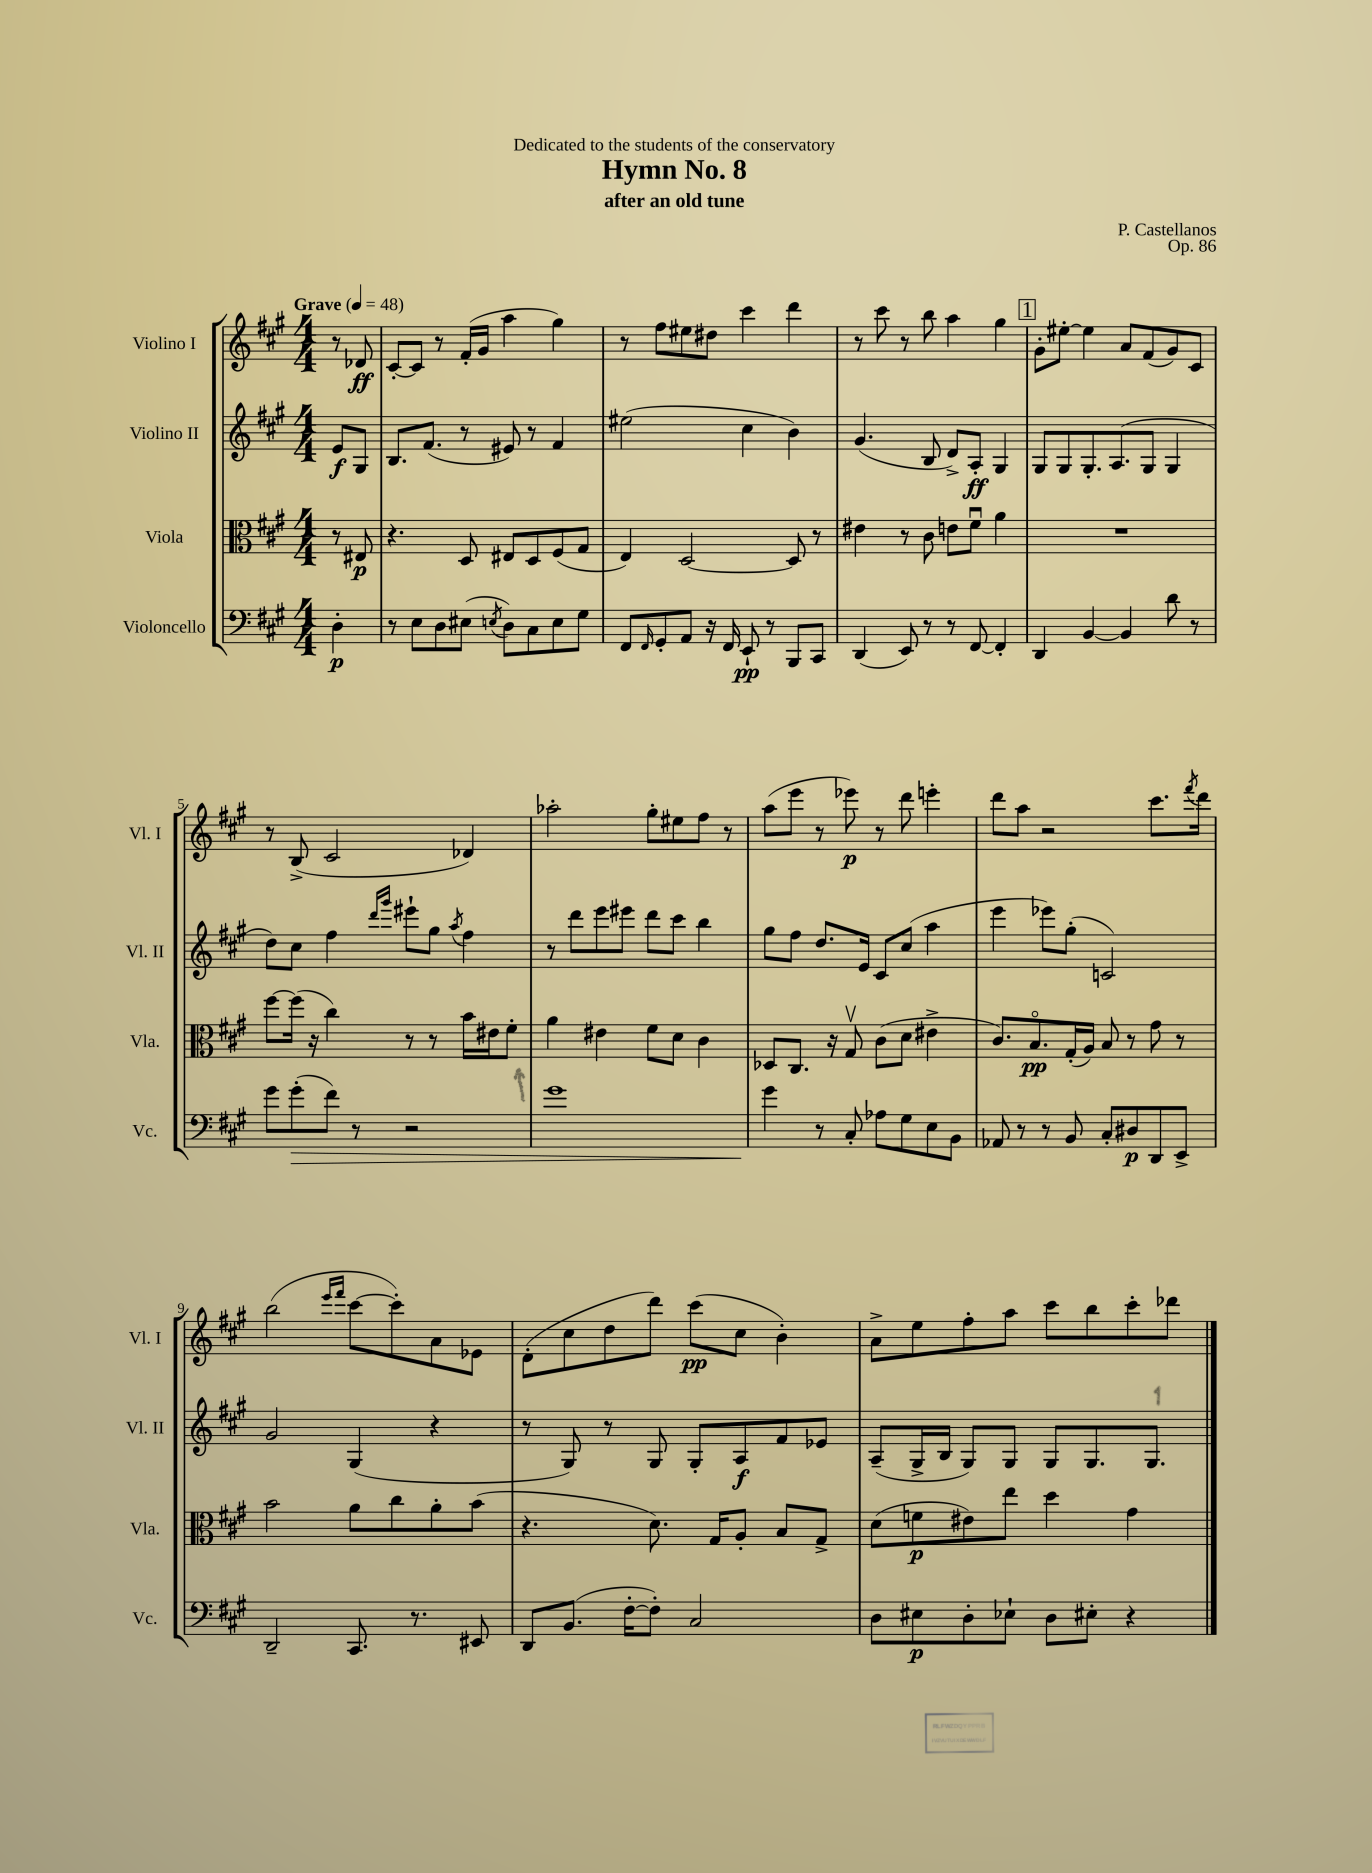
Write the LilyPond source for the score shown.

\header { title = "Hymn No. 8" composer = "P. Castellanos" subtitle = "after an old tune" dedication = "Dedicated to the students of the conservatory" opus = "Op. 86" }
<<
\new StaffGroup <<
\new Staff = "s0" \with { instrumentName = "Violino I" shortInstrumentName = "Vl. I" } {
    \clef treble \key a \major \numericTimeSignature \time 4/4 \partial 4 \tempo "Grave" 4 = 48
    r8 des'8\ff |
    cis'8~-. cis'8 r8 fis'16-.( gis'16 a''4 gis''4) |
    r8 fis''8 eis''8 dis''8 cis'''4 d'''4 |
    r8 cis'''8 r8 b''8 a''4 gis''4 |
    \mark \markup { \box "1" } gis'8-. eis''8~-. eis''4 a'8 fis'8( gis'8) cis'8 |
    r8 b8->( cis'2 des'4) |
    aes''2-. gis''8-. eis''8 fis''8 r8 |
    a''8( e'''8 r8 ees'''8\p) r8 d'''8 e'''4-. |
    d'''8 a''8 r2 cis'''8. \acciaccatura { fis'''8 } d'''16 |
    b''2( \grace { e'''16 fis'''16 } cis'''8~ cis'''8-.) a'8 ees'8 |
    d'8-.( cis''8 d''8 d'''8) cis'''8\pp( cis''8 b'4-.) |
    a'8-> e''8 fis''8-. a''8 cis'''8 b''8 cis'''8-. des'''8 \bar "|." |
}
\new Staff = "s1" \with { instrumentName = "Violino II" shortInstrumentName = "Vl. II" } {
    \clef treble \key a \major \numericTimeSignature \time 4/4 \partial 4
    e'8\f gis8 |
    b8. fis'8.( r8 eis'8) r8 fis'4 |
    eis''2( cis''4 b'4) |
    gis'4.( b8 d'8->) a8-.\ff gis4 |
    \mark \markup { \box "1" } gis8 gis8 gis8.-. a8.( gis8 gis4 |
    d''8) cis''8 fis''4 \grace { d'''16 gis'''16 } eis'''8-! gis''8 \acciaccatura { a''8 } fis''4 |
    r8 d'''8 e'''8 eis'''8 d'''8 cis'''8 b''4 |
    gis''8 fis''8 d''8. e'16 cis'8 cis''8( a''4 |
    e'''4 ees'''8) gis''8-.( c'2) |
    gis'2 gis4( r4 |
    r8 gis8) r8 gis8 gis8-. a8\f fis'8 ees'8 |
    a8--( gis16-> b16 gis8) gis8 gis8 gis8. gis8. \bar "|." |
}
\new Staff = "s2" \with { instrumentName = "Viola" shortInstrumentName = "Vla." } {
    \clef alto \key a \major \numericTimeSignature \time 4/4 \partial 4
    r8 eis8\p |
    r4. d8 eis8 d8 fis8( gis8 |
    e4) d2~ d8 r8 |
    eis'4 r8 cis'8 e'8 fis'8\downbow a'4 |
    \mark \markup { \box "1" } R1 |
    fis''8~ fis''16( r16 cis''4) r8 r8 b'16 eis'16 fis'8-. |
    a'4 eis'4 fis'8 d'8 cis'4 |
    des8 cis8. r16 gis8\upbow cis'8( d'8 eis'4-> |
    cis'8.) b8.\flageolet\pp gis16-.( a16) b8 r8 gis'8 r8 |
    b'2 a'8 cis''8 a'8-. b'8( |
    r4. d'8.) gis16 a8-. b8 gis8-> |
    d'8( f'8\p eis'8) e''8 d''4 gis'4 \bar "|." |
}
\new Staff = "s3" \with { instrumentName = "Violoncello" shortInstrumentName = "Vc." } {
    \clef bass \key a \major \numericTimeSignature \time 4/4 \partial 4
    d4-.\p |
    r8 e8 d8 eis8( \acciaccatura { e8 } d8) cis8 e8 gis8 |
    fis,8 \grace { fis,16 } gis,8-. a,8 r16 fis,16 e,8-!\pp r8 b,,8 cis,8 |
    d,4( e,8) r8 r8 fis,8~ fis,4-. |
    \mark \markup { \box "1" } d,4 b,4~ b,4 d'8 r8 |
    gis'8 gis'8-.\>( fis'8) r8 r2 |
    gis'1 |
    gis'4\! r8 cis8-. aes8 gis8 e8 b,8 |
    aes,8 r8 r8 b,8 cis8-. dis8\p d,8 e,8-> |
    d,2-- cis,8. r8. eis,8 |
    d,8 b,8.( fis16~-. fis8-.) cis2 |
    d8 eis8\p d8-. ees8-! d8 eis8-. r4 \bar "|." |
}
>>
>>
